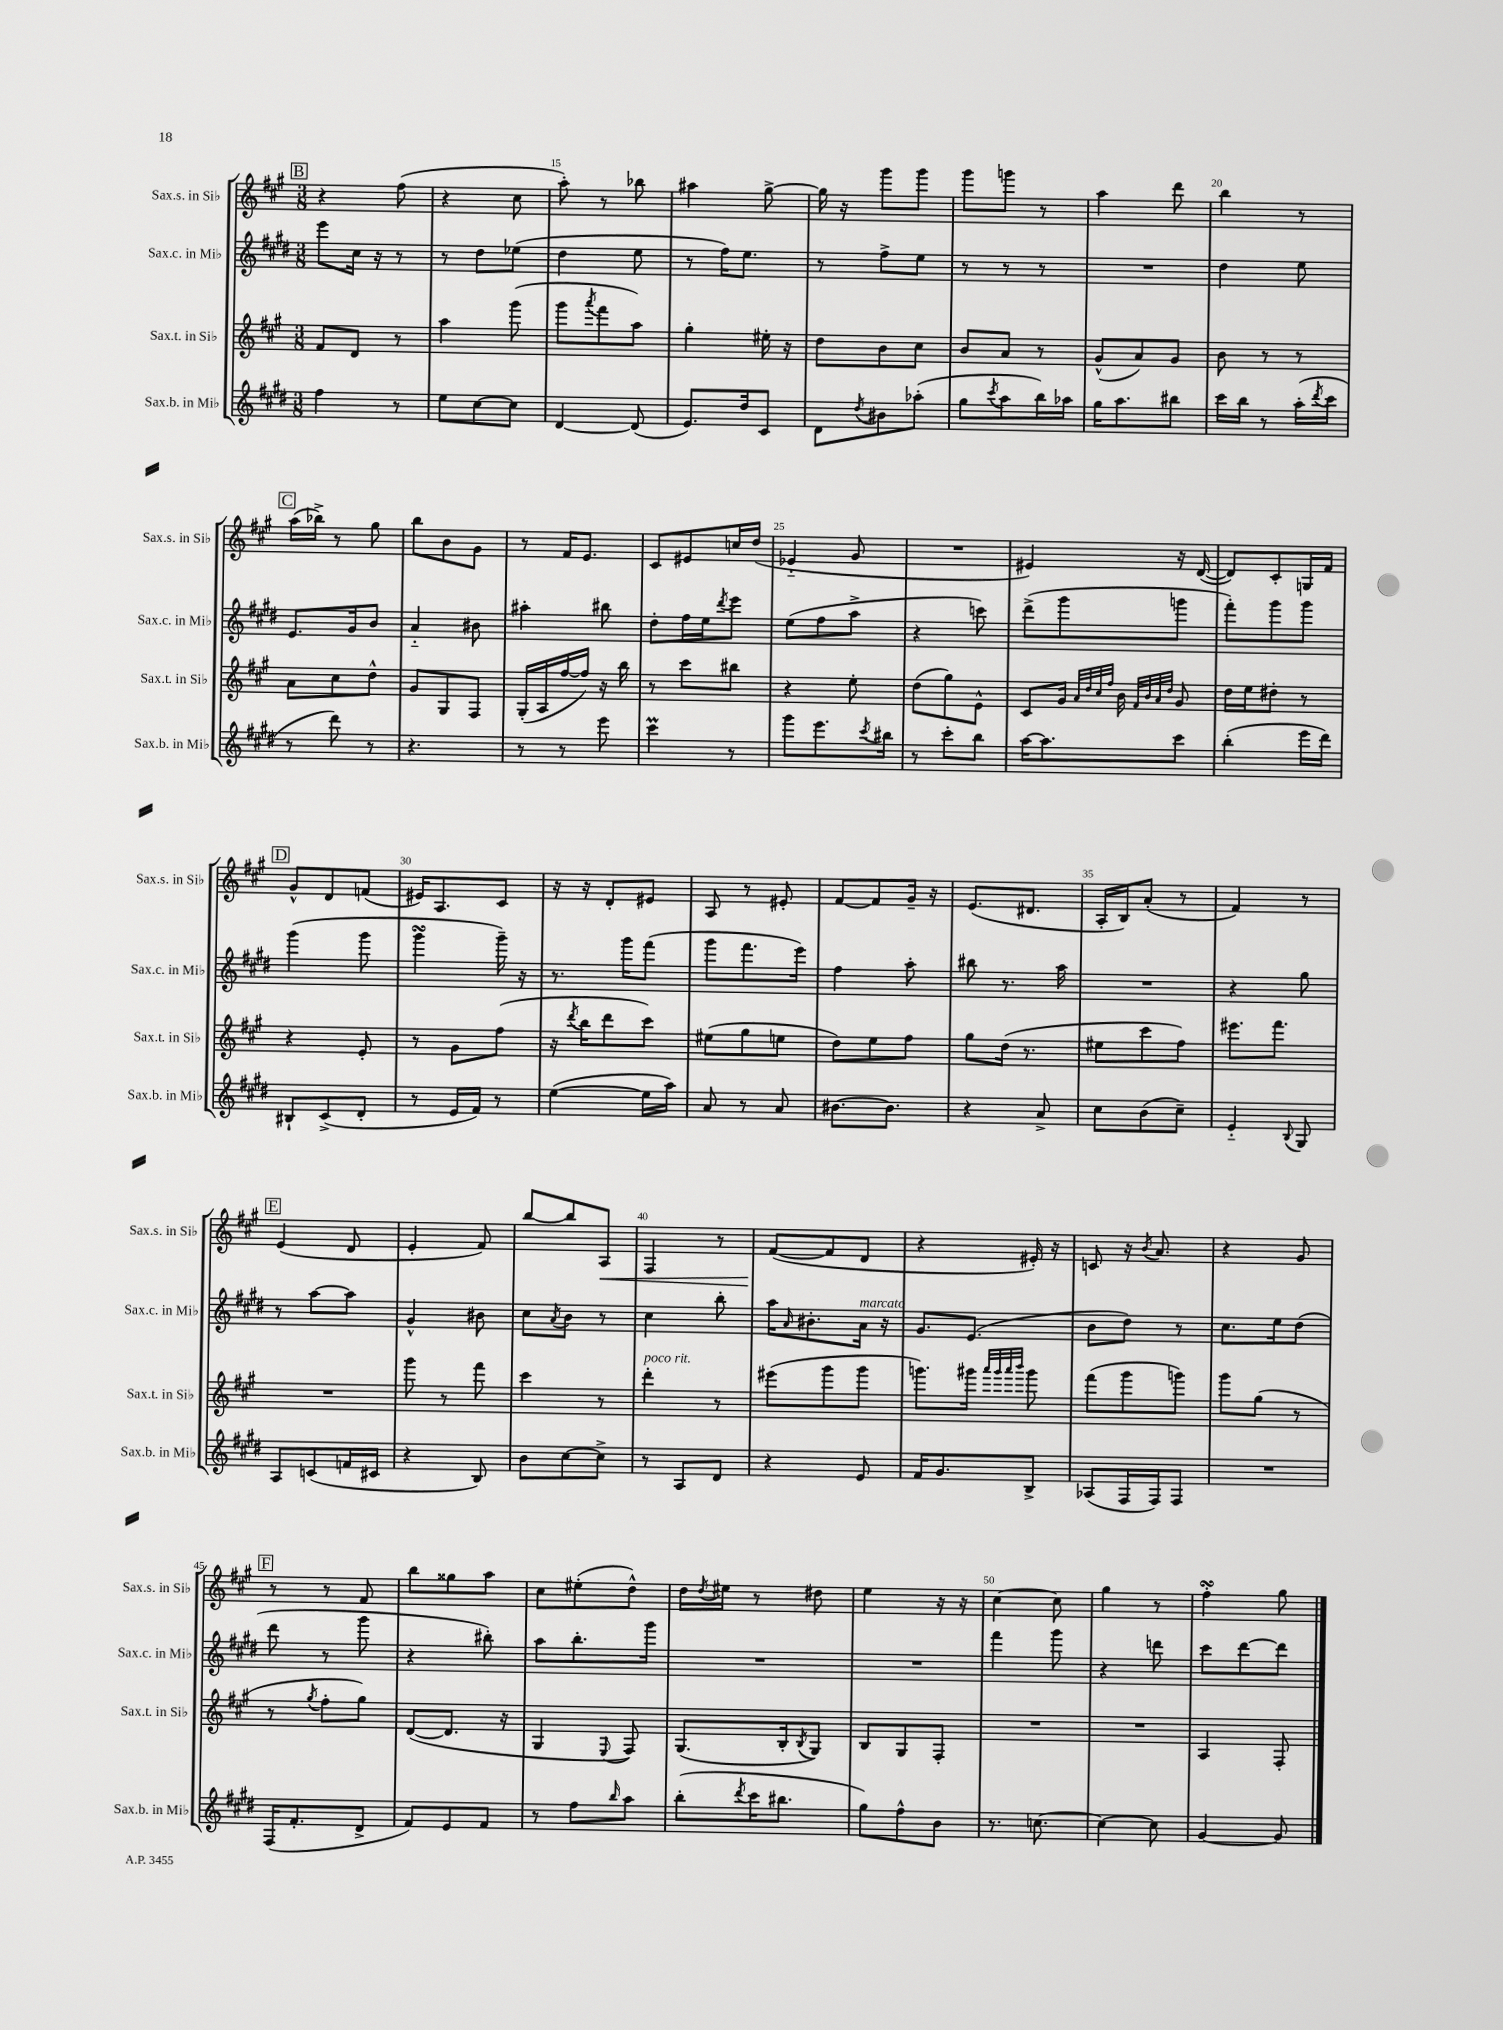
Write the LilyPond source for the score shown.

<<
\new StaffGroup <<
\new Staff = "s0" \with { instrumentName = "Sax.s. in Sib" shortInstrumentName = "Sax.s. in Sib" } {
    \clef treble \key a \major \numericTimeSignature \time 3/8
    \mark \markup { \box "B" } r4 fis''8( |
    r4 cis''8 |
    a''8-.) r8 bes''8 |
    ais''4 gis''8~-> |
    gis''16 r16 gis'''8 gis'''8 |
    gis'''8 g'''8 r8 |
    a''4 d'''8 |
    b''4 r8 |
    \mark \markup { \box "C" } a''16( bes''16->) r8 gis''8 |
    b''8 b'8 gis'8 |
    r8 fis'16 e'8. |
    cis'8 eis'8 c''16 d''16( |
    ees'4-_ gis'8 |
    R4. |
    eis'4) r16 d'16~( |
    d'8) cis'8-. g16 fis'16 |
    \mark \markup { \box "D" } gis'8-^ d'8 f'8( |
    eis'16) a8. cis'8 |
    r16 r16 d'8-. eis'8 |
    a8 r8 eis'8-. |
    fis'8~ fis'8 gis'16-- r16 |
    e'8.( dis'8. |
    a16-. b16) a'8-.( r8 |
    fis'4) r8 |
    \mark \markup { \box "E" } e'4( d'8 |
    e'4-. fis'8) |
    b''8~ b''8 a8\< |
    fis4 r8 |
    fis'8~\!( fis'8 d'8 |
    r4 eis'16-.) r16 |
    c'8 r16 \acciaccatura { b'8 } a'8. |
    r4 gis'8 |
    \mark \markup { \box "F" } r8 r8 fis'8 |
    b''8 gisis''8 a''8 |
    cis''8 eis''8-.( d''8-^) |
    d''16 \acciaccatura { d''8 } eis''16 r8 dis''8 |
    e''4 r16 r16 |
    cis''4~ cis''8 |
    gis''4 r8 |
    fis''4-.\turn gis''8 \bar "|." |
}
\new Staff = "s1" \with { instrumentName = "Sax.c. in Mib" shortInstrumentName = "Sax.c. in Mib" } {
    \clef treble \key e \major \numericTimeSignature \time 3/8
    \mark \markup { \box "B" } e'''8 cis''16 r16 r8 |
    r8 dis''8 ees''8( |
    dis''4 e''8 |
    r8 fis''16) e''8. |
    r8 fis''8-> e''8 |
    r8 r8 r8 |
    R4. |
    dis''4 e''8 |
    \mark \markup { \box "C" } e'8. gis'16 b'8 |
    a'4-_ bis'8 |
    ais''4-. bis''8 |
    dis''8-. fis''16 e''16 \acciaccatura { dis'''8 } e'''8 |
    e''8( fis''8 a''8-> |
    r4 c'''8) |
    dis'''8->( gis'''8 g'''8 |
    fis'''8-.) gis'''8 gis'''8 |
    \mark \markup { \box "D" } gis'''4( gis'''8 |
    gis'''4\turn gis'''16--) r16 |
    r8. gis'''16 fis'''8( |
    gis'''8 fis'''8. e'''16) |
    fis''4 a''8-. |
    bis''8 r8. a''16 |
    R4. |
    r4 gis''8 |
    \mark \markup { \box "E" } r8 a''8~ a''8 |
    gis'4-^ bis'8 |
    cis''8 \acciaccatura { a'8 } b'8 r8 |
    cis''4 b''8-. |
    a''16 \grace { a'16 } bis'8.-. a'16^\markup { \italic "marcato" } r16 |
    gis'8. e'8.( |
    b'8 dis''8) r8 |
    cis''8. e''16 dis''8( |
    \mark \markup { \box "F" } dis'''8 r8 gis'''8 |
    r4 bis''8-.) |
    a''8 b''8.-. gis'''16 |
    R4. |
    R4. |
    fis'''4 gis'''8 |
    r4 d'''8 |
    cis'''8 dis'''8~ dis'''8 \bar "|." |
}
\new Staff = "s2" \with { instrumentName = "Sax.t. in Sib" shortInstrumentName = "Sax.t. in Sib" } {
    \clef treble \key a \major \numericTimeSignature \time 3/8
    \mark \markup { \box "B" } fis'8 d'8 r8 |
    a''4 gis'''8( |
    gis'''8 \acciaccatura { a'''8 } fis'''8 a''8) |
    gis''4-. eis''16-. r16 |
    d''8 b'8 cis''8 |
    b'8 a'8 r8 |
    gis'8-^( a'8) gis'8 |
    b'8 r8 r8 |
    \mark \markup { \box "C" } a'8 cis''8 d''8-^ |
    gis'8 gis8 fis8 |
    gis16-.( a16 fis''16~ fis''16) r16 b''16 |
    r8 cis'''8 bis''8 |
    r4 e''8-. |
    d''8( gis''8) e'8-^ |
    cis'8 gis'16 \grace { a'32 d''32 cis''32 fis''32 } b'16 \grace { fis'32 b'32 a'32 d''32 } gis'8 |
    d''16 e''16 dis''8-. r8 |
    \mark \markup { \box "D" } r4 e'8-. |
    r8 gis'8 fis''8( |
    r16 \acciaccatura { d'''8 } b''16 d'''8 cis'''8) |
    eis''8( gis''8 e''8 |
    d''8) e''8 fis''8 |
    gis''8 d''16( r8. |
    eis''8 cis'''8 fis''8) |
    eis'''8. fis'''8. |
    \mark \markup { \box "E" } R4. |
    gis'''8 r8 fis'''8 |
    cis'''4 r8 |
    d'''4-.^\markup { \italic "poco rit." } r8 |
    eis'''8( gis'''8 gis'''8 |
    g'''8.) gis'''16 \grace { a'''32 gis'''32 a'''32 b'''32 } gis'''8 |
    fis'''8( gis'''8 g'''8) |
    gis'''8 gis''8( r8 |
    \mark \markup { \box "F" } r8 \acciaccatura { gis''8 } fis''8-. gis''8) |
    d'8~( d'8. r16 |
    gis4 \appoggiatura { e8 } fis8) |
    gis8.( b16-. \acciaccatura { b8 } gis8) |
    b8 gis8 fis8-. |
    R4. |
    R4. |
    a4 fis8-. \bar "|." |
}
\new Staff = "s3" \with { instrumentName = "Sax.b. in Mib" shortInstrumentName = "Sax.b. in Mib" } {
    \clef treble \key e \major \numericTimeSignature \time 3/8
    \mark \markup { \box "B" } fis''4 r8 |
    e''8 cis''8~ cis''8 |
    dis'4~ dis'8( |
    e'8.) dis''16 cis'8 |
    dis'8 \acciaccatura { dis''8 } bis'8 aes''8-.( |
    gis''8 \acciaccatura { cis'''8 } a''8 b''16) aes''16 |
    gis''16 a''8. bis''8 |
    cis'''16 b''16 r8 a''16-.( \acciaccatura { dis'''8 } cis'''16 |
    \mark \markup { \box "C" } r8 dis'''8) r8 |
    r4. |
    r8 r8 e'''8 |
    cis'''4\prall r8 |
    gis'''8 e'''8. \acciaccatura { cis'''8 } bis''16 |
    r8 cis'''8-. b''8 |
    a''16~ a''8. cis'''8 |
    b''4-.( e'''16 dis'''16) |
    \mark \markup { \box "D" } bis8-! cis'8->( dis'8-. |
    r8 e'16 fis'16) r8 |
    e''4~( e''16 a''16) |
    a'8 r8 a'8 |
    bis'8.~ bis'8. |
    r4 a'8-> |
    cis''8 b'8( cis''8--) |
    e'4-_ \appoggiatura { b8 } gis8 |
    \mark \markup { \box "E" } a8 c'8( f'16 cis'16 |
    r4 b8) |
    b'8 cis''8~ cis''8-> |
    r8 a8 dis'8 |
    r4 e'8 |
    fis'16 gis'8. b8-> |
    aes8( fis16 fis16) fis8 |
    R4. |
    \mark \markup { \box "F" } fis16( fis'8.-. dis'8-> |
    fis'8) e'8 fis'8 |
    r8 fis''8 \grace { b''16 } a''8 |
    b''8-.( \acciaccatura { dis'''8 } cis'''16 bis''8. |
    gis''8) fis''8-^ b'8 |
    r8. c''8.~ |
    c''4~ c''8 |
    gis'4~ gis'8 \bar "|." |
}
>>
>>
\layout { \context { \Score currentBarNumber = #13 \override BarNumber.break-visibility = ##(#f #t #t) barNumberVisibility = #(every-nth-bar-number-visible 5) } }
